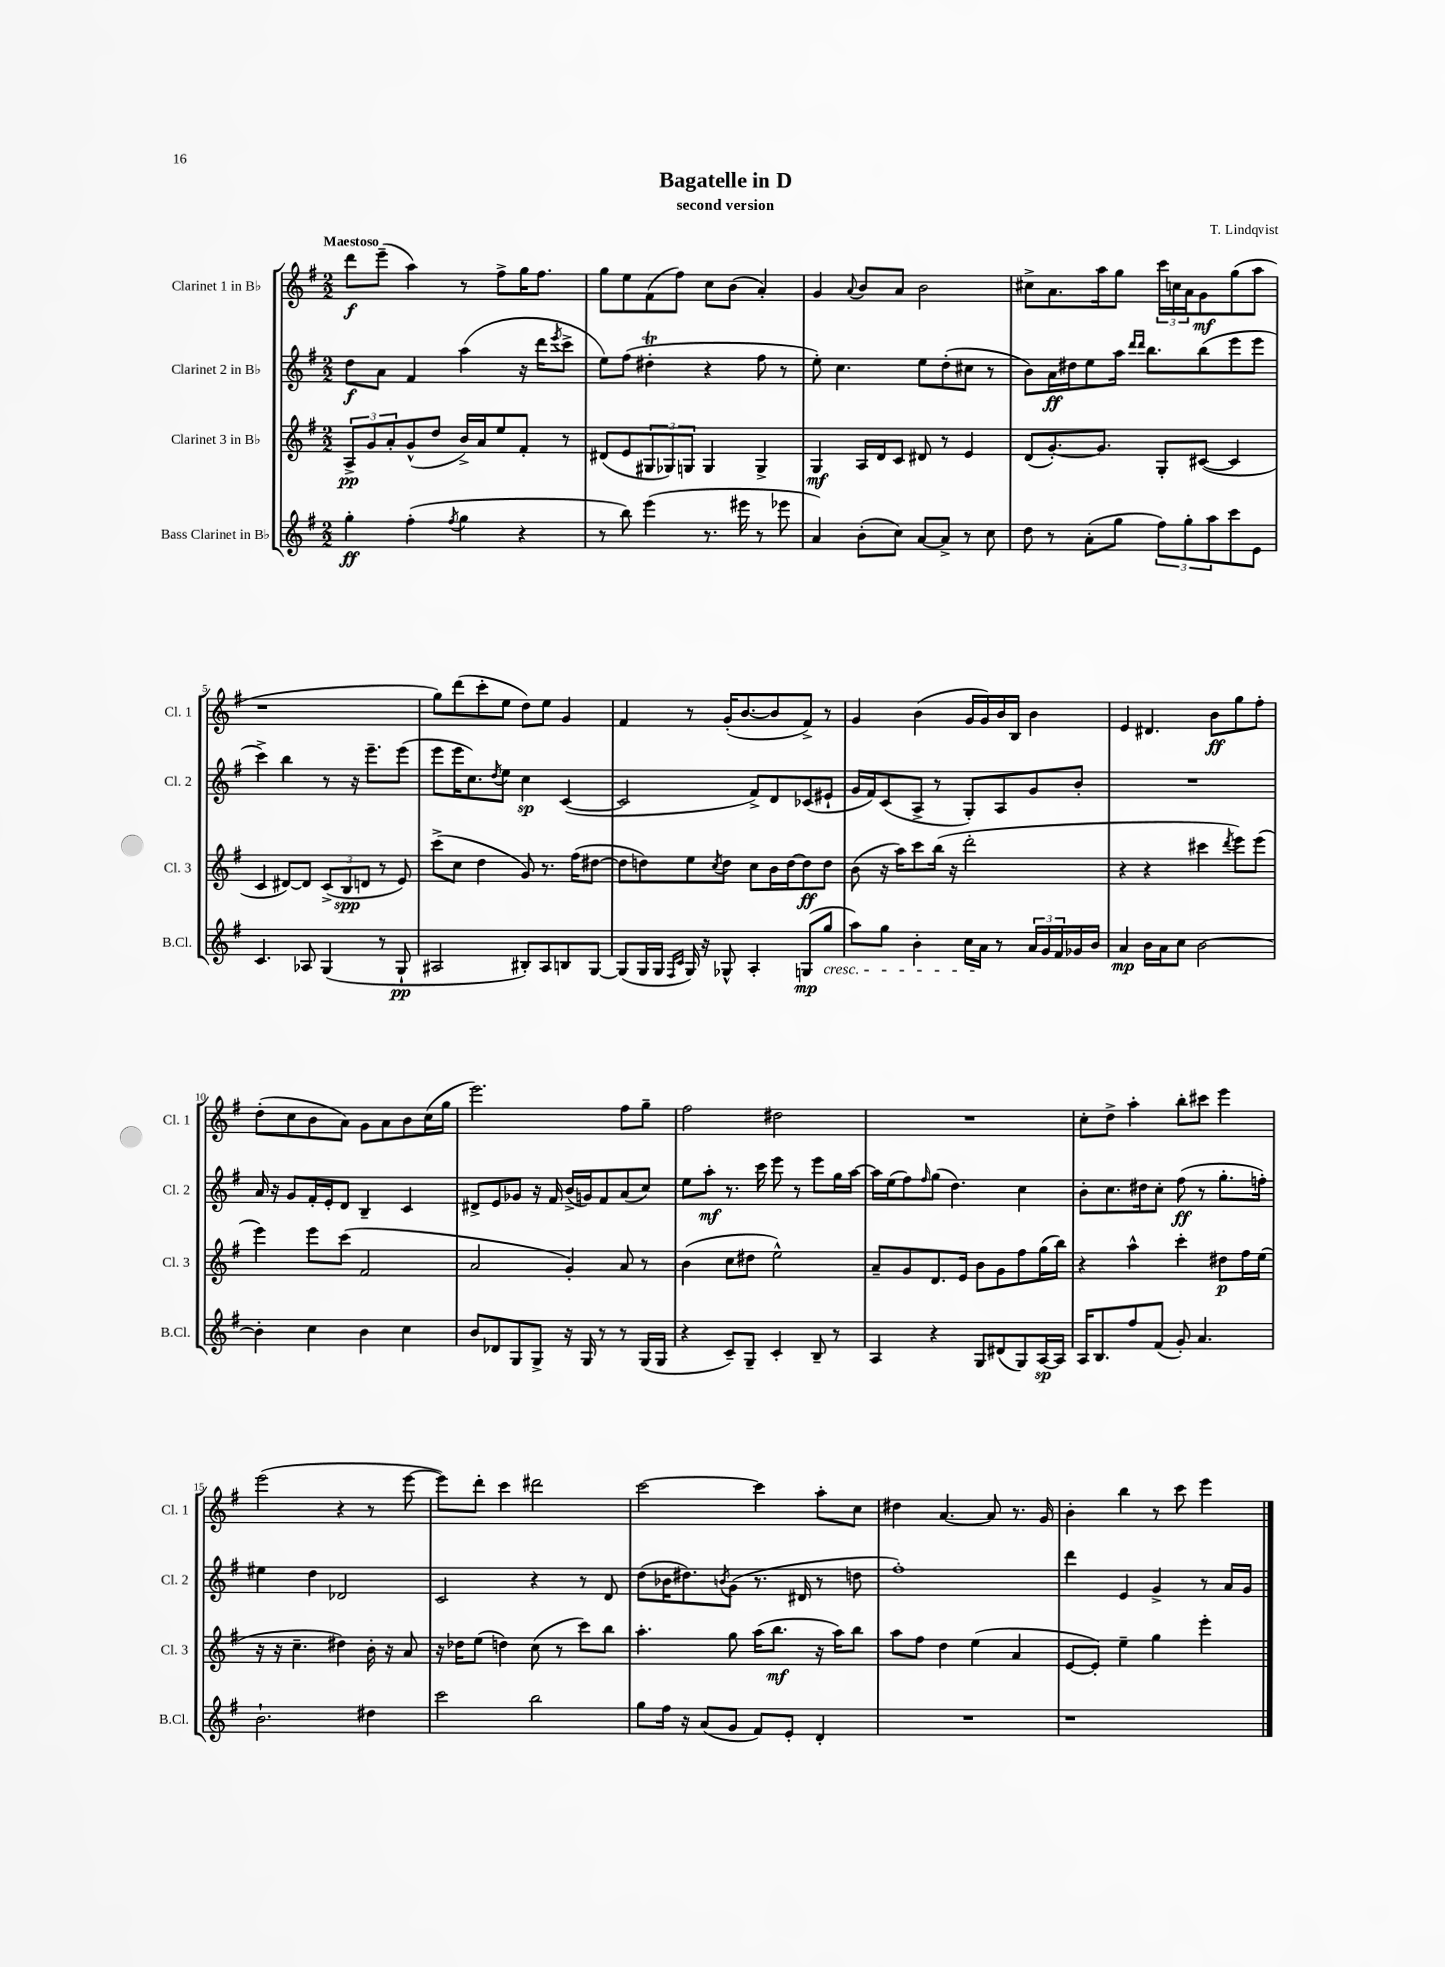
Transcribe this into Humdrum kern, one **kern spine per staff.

**kern	**kern	**kern	**kern
*staff4	*staff3	*staff2	*staff1
*clefG2	*clefG2	*clefG2	*clefG2
*k[f#]	*k[f#]	*k[f#]	*k[f#]
*M2/2	*M2/2	*M2/2	*M2/2
4gg'\	12A^/L	8dd\L	8ddd\L
.	12g/	.	.
.	.	8a\J	(8eee~\J
.	12a'/	.	.
(4ff#'\	(8g^^/	4f#/	4aa\)
.	8dd/J	.	.
8qff#/	.	.	.
4gg\	16b^/LL)	(4aa\	8r
.	16a/J	.	.
.	8ee/	.	8ff#^\L
4r	8f#'/J	16r	16gg\K
.	.	16ddd\LK	8.ff#\J
.	.	8qeee/	.
.	8r	8ccc^\J	.
=	=	=	=
8r	(8d#/L	8ee\L)	8gg\L
8bb\)	8e/	(8ff#\J	8ee\
(4eee\	12G#/	4dd#'\	(8f#\
.	12G-/)	.	.
.	.	.	8ff#\J)
.	12G/J	.	.
8.r	4G/	4r	8cc\L
.	.	.	(8b\J
16eee#\	.	.	.
8r	4G^/	8ff#\	4a'/)
8eee-\	.	8r	.
=	=	=	=
4a/)	4G/	8ee'\)	4g/
.	.	4.cc\	.
.	.	.	8qqa/
(8b'\L	16A/LL	.	8b/L
.	16d/J	.	.
8cc\J)	8c/J	.	8a/J
[8a/L	8d#/	8ee\L	2b\
8a^/]J	8r	(8dd'\	.
8r	4e/	8cc#\J	.
8cc\	.	8r	.
=	=	=	=
8dd\	(8d/L	8b\L)	8cc#^\L
8r	[8.g'/)	16a\L	8.a\
.	.	16dd#\J	.
(8a'\L	.	8ee\	.
.	8.g/]J	.	16aa\k
8gg\J	.	16aa\Jk	8gg\J
.	.	16qqddd/LL	.
.	.	16qqddd/JJ	.
.	.	8.bb\L	.
12ff#\L)	8G'/L	.	24ccc\LL
.	.	.	24cc\
12gg'\	.	.	24a\J
.	([8c#/J	(8bb\	8g\
12aa\	.	.	.
8ccc\	4c#/]	8eee\	(8gg\
8e\J	.	8eee\J	8aa\J
=	=	=	=
4.c/	4c/	4ccc^\)	1r
.	[8d#/L)	4bb\	.
8A-/	8d#/]J	.	.
(4G/	(12c^/L	8r	.
.	12B/	.	.
.	.	16r	.
.	12d/J	.	.
.	.	8.eee~\L	.
8r	8r	.	.
8G`/	8e/)	(8eee\J	.
=	=	=	=
2A#/	(8ccc^\L	8eee\L	8gg\L)
.	8cc\J	16eee\K	(8ddd\
.	.	8.cc\)	.
.	4dd\	.	8ccc'\
.	.	8qdd/	.
.	.	8ee\J	8ee\J
8B#'/L)	8g/)	4cc\	8dd\L)
8A#/	8.r	.	8ee\J
8B/	.	([4c/	4g/
.	(16ff#\LK	.	.
[8G/J	[8dd#\J	.	.
=	=	=	=
(8G/]L	8dd#\]L	2c/]	4f#/
16G/L	8dd\)	.	.
16G/JJ	.	.	.
16qqF#/LL	.	.	.
16qqc/JJ	.	.	.
16G/)	8ee\	.	8r
16r	.	.	.
.	8qcc/	.	.
8G-^^/	8dd\J	.	(16g'/LK
.	.	.	[8.b/
4A'/	8cc\L	8f#^/L)	.
.	16b\L	8d/	8b/]
.	[16dd\J	.	.
(8G/L	8dd\]	(8c-/	8f#^/J)
8gg/J	8dd\J	8e#`/J	8r
=	=	=	=
8aa\L)	(8b\	16g/LL	4g/
.	.	16f#/J)	.
8gg\J	16r	(8c/	.
.	16aa\LK)	.	.
4b'\	8ccc\	8A^/J	(4b\
.	(16bb\Jk	8r	.
.	16r	.	.
16cc\LL	2ddd'\	8G'/L)	16g/LL
16a\JJ	.	.	16g/)
8r	.	8A/	16b/
.	.	.	16B/JJ
24a/LL	.	8g/	4b\
24g/	.	.	.
24f#/	.	.	.
16g-/	.	8b'/J	.
16b/JJ	.	.	.
=	=	=	=
4a/	4r	1r	4e/
16b\LL	4r	.	4.d#/
16a\J	.	.	.
8cc\J	.	.	.
[2b\	4ccc#\	.	.
.	.	.	8b\L
.	8qddd/	.	.
.	8eee\L)	.	8gg\
.	(8eee\J	.	8ff#'\J
=	=	=	=
4b'\]	4eee\)	16a/	(8dd'\L
.	.	16r	.
.	.	8g/L	8cc\
4cc\	8eee\L	16f#'/L	8b\
.	.	16e'/J	.
.	(8ccc\J	8d/J	8a\J)
4b\	2f#/	4B~/	8g\L
.	.	.	8a\
4cc\	.	4c/	8b\
.	.	.	(16cc\L
.	.	.	16gg\JJ
=	=	=	=
8b/L	2a/	8d#^/L	2.eee\)
8d-/	.	8e/	.
8G/	.	8g-/J	.
8G^/J	.	16r	.
.	.	16f#/	.
16r	4g'/)	(16b^/LL	.
16G/	.	16g/J)	.
8r	.	8f#/	.
8r	8a/	(8a/	8ff#\L
(16G/LL	8r	8cc/J)	8gg~\J
16G/JJ	.	.	.
=	=	=	=
4r	(4b\	8ee\L	2ff#\
.	.	8aa'\J	.
8c~/L)	8cc\L	8.r	.
8G~/J	8dd#\J	.	.
.	.	16ccc\	.
4c'/	2ee^^\)	8eee\	2dd#\
.	.	8r	.
8B~/	.	8eee\L	.
8r	.	16gg\L	.
.	.	[16aa\JJ	.
=	=	=	=
4A/	8a~/L	16aa\]LL	1r
.	.	(16ee\J	.
.	8g/	8ff#\)	.
.	.	16qqff#/	.
4r	8.d/	(8gg\J	.
.	.	4.dd\)	.
.	16e/Jk	.	.
8G/L	8b\L	.	.
(8d#/	8g\	.	.
8G/)	8ff#\	4cc\	.
[16A/L	(16gg\L	.	.
16A/]JJ	16bb\JJ)	.	.
=	=	=	=
16A/LK	4r	8b'\L	8cc'\L
8.B/	.	.	.
.	.	8.cc\	8dd^\J
8ff#/	4aa^^\	.	4aa'\
.	.	16dd#\k	.
(8f#/J	.	8cc'\J	.
8g'/)	4ccc'\	(8ff#\	8bb'\L
4.a/	.	8r	8ccc#\J
.	8dd#\L	8.gg'\L	4eee\
.	16ff#\L	.	.
.	(16ee\JJ	16ff'\Jk)	.
=	=	=	=
2.b`\	16r	4ee#\	(2eee\
.	16r	.	.
.	4.cc~\	.	.
.	.	4dd\	.
.	4dd#\)	2d-/	4r
4dd#\	16b'\	.	8r
.	16r	.	.
.	8a/	.	[8eee\
=	=	=	=
2ccc\	16r	2c/	8eee\]L)
.	16dd-\LK	.	.
.	(8ee\J	.	8ddd'\J
.	4dd\)	.	4ccc\
2bb\	(8cc\	4r	2ddd#\
.	8r	.	.
.	8ccc\L)	8r	.
.	8bb\J	8d/	.
=	=	=	=
8gg\L	4.aa'\	(8dd\L	[2ccc\
16ff#\Jk	.	16b-\K	.
16r	.	8.dd#\)	.
(8a/L	.	.	.
.	.	8qb/	.
8g/J	8gg\	(8g\J	.
8f#/L)	(16aa\LK	8.r	4ccc\]
.	8.bb\J	.	.
8e'/J	.	.	.
.	.	16d#/	.
4d'/	16r	8r	8aa'\L
.	16aa\LK)	.	.
.	8bb\J	8dd\	8cc\J
=	=	=	=
1r	8aa\L	1ff#')	4dd#\
.	8ff#\J	.	.
.	4dd\	.	[4.a/
.	(4ee\	.	.
.	.	.	8a/]
.	4a/	.	8.r
.	.	.	16g/
=	=	=	=
1r	[8e/L	4ddd\	4b'\
.	8e'/]J)	.	.
.	4ee~\	4e/	4bb\
.	4gg\	4g^/	8r
.	.	.	8ccc\
.	4eee'\	8r	4eee\
.	.	16a/LL	.
.	.	16g/JJ	.
==	==	==	==
*-	*-	*-	*-
